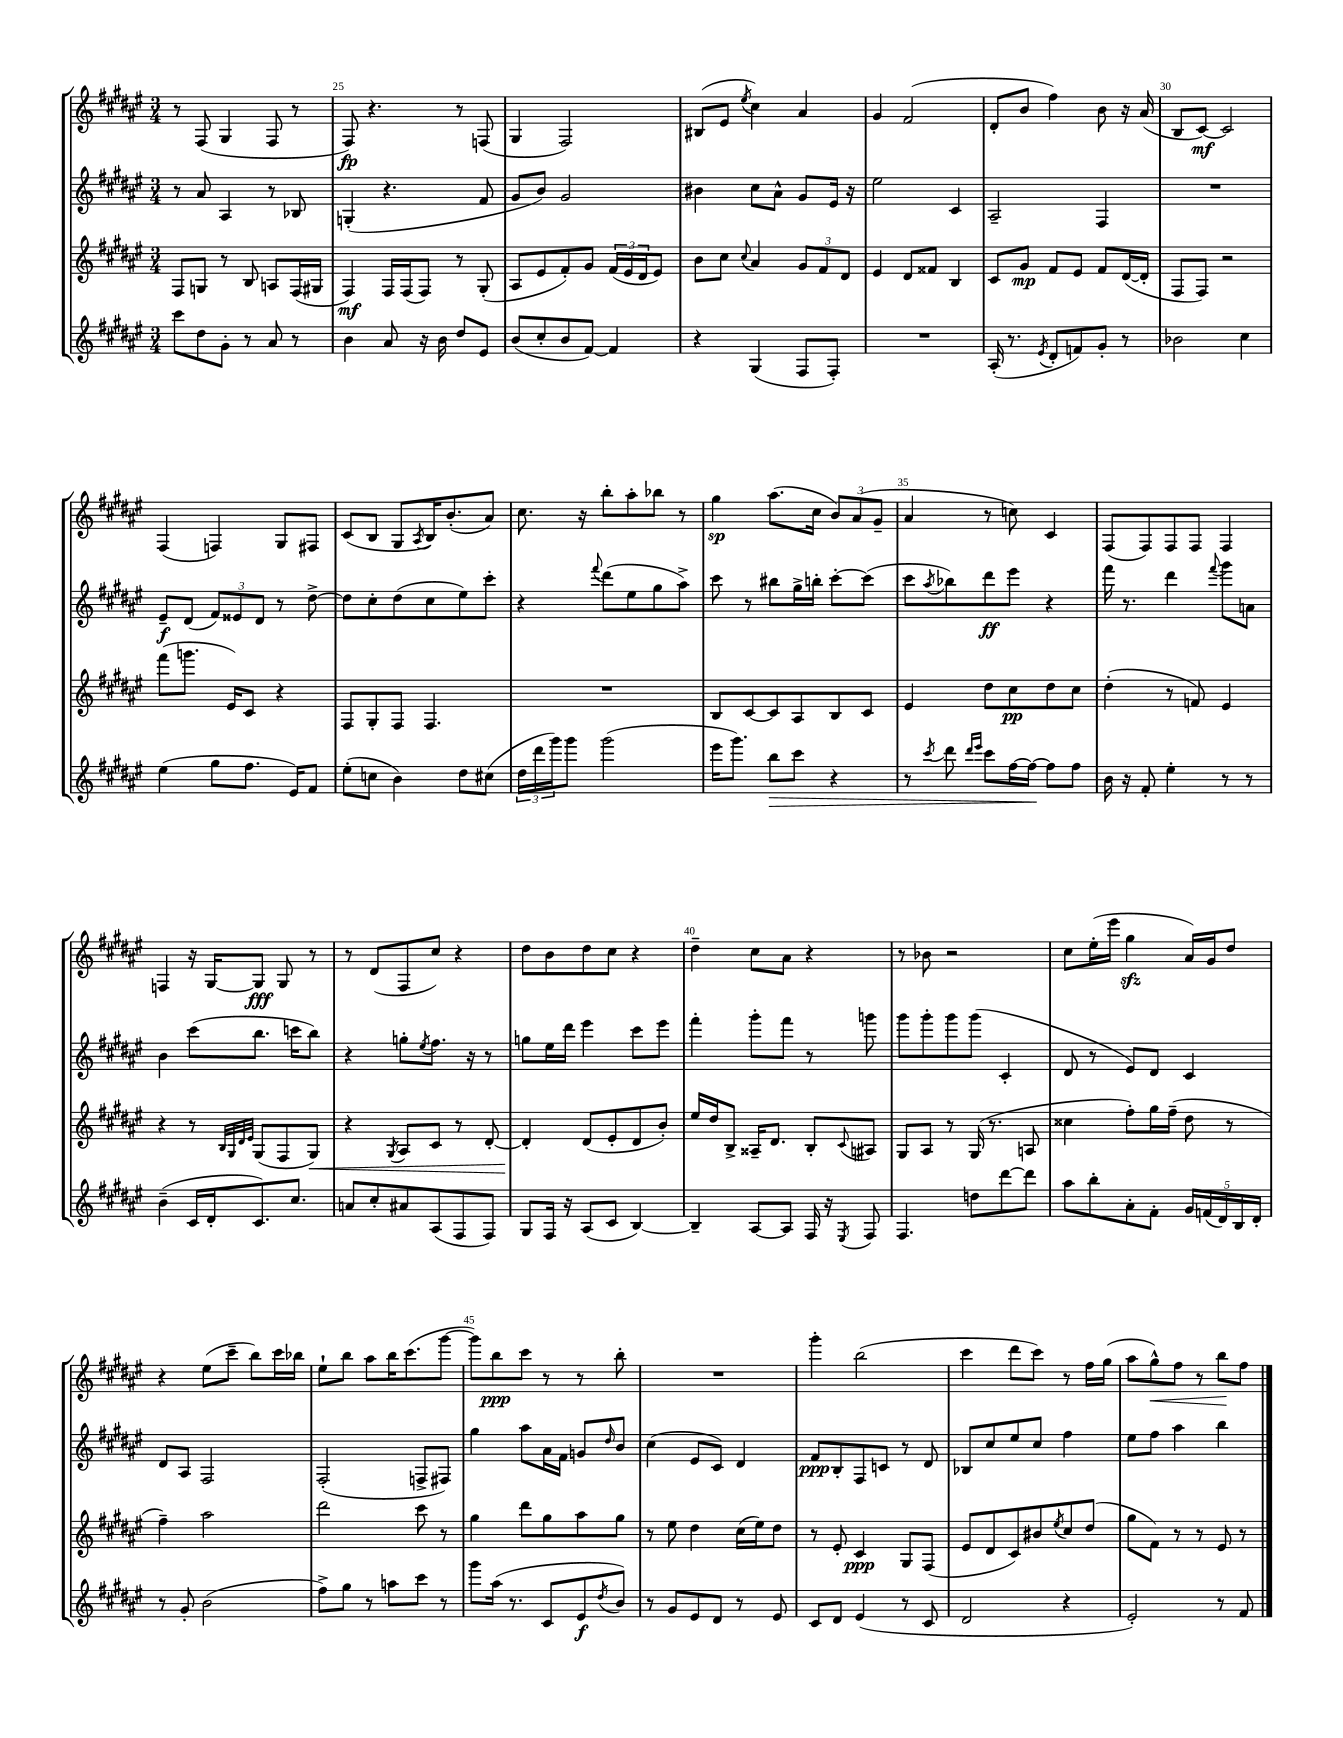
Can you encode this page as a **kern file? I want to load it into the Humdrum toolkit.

**kern	**kern	**kern	**kern
*staff4	*staff3	*staff2	*staff1
*clefG2	*clefG2	*clefG2	*clefG2
*k[f#c#g#d#a#e#]	*k[f#c#g#d#a#e#]	*k[f#c#g#d#a#e#]	*k[f#c#g#d#a#e#]
*M3/4	*M3/4	*M3/4	*M3/4
8ccc#	8F#	8r	8r
8dd#	8G	8a#	(8F#
8g#'	8r	4A#	4G#
8r	8B	.	.
8a#	8A	8r	8F#
8r	(16F#	8B-	8r
.	16G#	.	.
=	=	=	=
4b	4F#)	(4G'	8F#)
.	.	.	4.r
8a#	16F#	4.r	.
.	(16F#	.	.
16r	8F#)	.	.
16b	.	.	.
8dd#	8r	.	8r
8e#	(8G#'	8f#	(8F
=	=	=	=
(8b	8A#	8g#	4G#
8cc#'	8e#	8b)	.
8b	8f#')	2g#	2F#)
[8f#)	8g#	.	.
4f#]	(24f#	.	.
.	24e#	.	.
.	24d#	.	.
.	8e#)	.	.
=	=	=	=
4r	8b	4b#	(8B#
.	8cc#	.	8e#
.	8qqcc#	.	8qee#
(4G#	4a#	8cc#	4cc#)
.	.	8a#^^	.
8F#	12g#	8g#	4a#
.	12f#	.	.
8F#')	.	16e#	.
.	12d#	.	.
.	.	16r	.
=	=	=	=
2.r	4e#	2ee#	4g#
.	8d#	.	(2f#
.	8f##	.	.
.	4B	4c#	.
=	=	=	=
(16A#'	8c#	2A#~	8d#'
8.r	.	.	.
.	8g#	.	8b
8qe#	.	.	.
8d#'	8f#	.	4ff#)
8f)	8e#	.	.
8g#'	8f#	4F#	8b
8r	([16d#	.	16r
.	16d#']	.	(16a#
=	=	=	=
2b-	8F#	2.r	8B
.	8F#)	.	[8c#)
.	2r	.	2c#]
4cc#	.	.	.
=	=	=	=
(4ee#	(8fff#	8e#~	(4F#
.	8.ggg	(8d#	.
8gg#	.	12f#)	4F)
.	16e#)	.	.
.	.	12e##	.
8.ff#	8c#	.	.
.	.	12d#	.
.	4r	8r	8G#
16e#)	.	.	.
8f#	.	[8dd#^	8F#
=	=	=	=
(8ee#'	8F#	8dd#]	(8c#
8cc	8G#'	8cc#'	8B
4b)	8F#	(8dd#	8G#
.	.	.	8qA#
.	4.F#	8cc#	16B)
.	.	.	(8.b'
8dd#	.	8ee#)	.
(8cc#	.	8ccc#'	8a#)
=	=	=	=
24dd#	2.r	4r	8.cc#
24ddd#	.	.	.
24ggg#)	.	.	.
8ggg#	.	.	.
.	.	.	16r
.	.	8qqfff#	.
(2ggg#	.	(8ddd#	8bb'
.	.	8ee#	8aa#'
.	.	8gg#	8bb-
.	.	8aa#^)	8r
=	=	=	=
16eee#	8B	8ccc#	4gg#
8.ggg#)	.	.	.
.	[8c#	8r	.
8bb	8c#]	8bb#	(8.aa#
8ccc#	8A#	16gg#^	.
.	.	16bb'	16cc#
4r	8B	[8ccc#'	12b)
.	.	.	(12a#
.	8c#	(8ccc#]	.
.	.	.	12g#~
=	=	=	=
8r	4e#	8ccc#	4a#
8qccc#	.	8qaa#	.
8ddd#	.	8bb-)	.
16qqddd#	.	.	.
16qqeee#	.	.	.
8ccc#	8dd#	8ddd#	8r
[16ff#	8cc#	8eee#	8cc)
16ff#_	.	.	.
8ff#]	8dd#	4r	4c#
8ff#	8cc#	.	.
=	=	=	=
16b	(4dd#'	16fff#	(8F#
16r	.	8.r	.
8f#'	.	.	8F#)
4ee#'	8r	4ddd#	8F#
.	8f)	.	8F#
.	.	8qqfff#	.
8r	4e#	8ggg#	4F#
8r	.	8a	.
=	=	=	=
(4b~	4r	4b	4F
16c#	8r	(8ccc#	16r
16d#'	.	.	[16G#
.	32qqB	.	.
.	32qqG#	.	.
.	32qqd#	.	.
.	32qqe#	.	.
8.c#)	(8G#	8.bb	8G#]
.	8F#	.	8G#
8.cc#	.	16ccc	.
.	8G#)	8bb)	8r
=	=	=	=
8a	4r	4r	8r
8cc#'	.	.	(8d#
.	8qG#	.	.
8a#	8A#	8gg'	8F#
.	.	8qee#	.
(8A#	8c#	8.ff#	8cc#)
8F#	8r	.	4r
.	.	16r	.
8F#)	[8d#'	8r	.
=	=	=	=
8G#	4d#']	8gg	8dd#
16F#	.	16ee#	8b
16r	.	16ddd#	.
(8A#	(8d#	4eee#	8dd#
8c#	8e#'	.	8cc#
[4B)	8d#	8ccc#	4r
.	8b')	8eee#	.
=	=	=	=
4B~]	16ee#	4fff#'	4dd#~
.	16dd#	.	.
.	8B^	.	.
[8A#	16A##~	8ggg#'	8cc#
.	8.d#	.	.
8A#]	.	8fff#	8a#
16F#	8B'	8r	4r
16r	.	.	.
8qE#	8qqc#	.	.
8F#	8A#	8ggg	.
=	=	=	=
4.F#	8G#	8ggg#	8r
.	8A#	8ggg#'	8b-
.	8r	8ggg#	2r
8dd	(16G#	(8ggg#	.
.	8.r	.	.
[8ddd#	.	4c#'	.
8ddd#]	8A	.	.
=	=	=	=
8aa#	4cc##	8d#	8cc#
8bb'	.	8r	(16ee#'
.	.	.	16eee#
8a#'	8ff#')	8e#)	4gg#
8f#'	16gg#	8d#	.
.	(16ff#~	.	.
20g#	8dd#	4c#	16a#)
(20f	.	.	.
.	.	.	16g#
20d#)	.	.	.
.	8r	.	8dd#
20B	.	.	.
20d#'	.	.	.
=	=	=	=
8r	4ff#~)	8d#	4r
8g#'	.	8A#	.
(2b	2aa#	2F#	(8ee#
.	.	.	8ccc#~
.	.	.	8bb)
.	.	.	16ccc#
.	.	.	16bb-
=	=	=	=
8ff#^)	2ddd#	(2F#'	8ee#`
8gg#	.	.	8bb
8r	.	.	8aa#
8aa	.	.	16bb
.	.	.	(8.ccc#
8ccc#	8ccc#	8F^	.
8r	8r	8F#)	[8ggg#
=	=	=	=
8ggg#	4gg#	4gg#	8ggg#])
(16aa#	.	.	8bb
8.r	.	.	.
.	8ddd#	8aa#	8ccc#
8c#	8gg#	16a#	8r
.	.	16f#	.
8e#	8aa#	8g	8r
8qdd#	.	16qqdd#	.
8b)	8gg#	8b	8bb'
=	=	=	=
8r	8r	(4cc#	2.r
8g#	8ee#	.	.
8e#	4dd#	8e#	.
8d#	.	8c#)	.
8r	(16cc#	4d#	.
.	16ee#)	.	.
8e#	8dd#	.	.
=	=	=	=
8c#	8r	8f#	4ggg#'
8d#	8e#'	8B'	.
(4e#	4c#	8F#	(2bb
.	.	8c	.
8r	8G#	8r	.
8c#	(8F#	8d#	.
=	=	=	=
2d#	8e#	8B-	4ccc#
.	8d#	8cc#	.
.	8c#)	8ee#	8ddd#
.	8b#	8cc#	8ccc#)
.	8qee#	.	.
4r	8cc#	4ff#	8r
.	(8dd#	.	16ff#
.	.	.	(16gg#
=	=	=	=
2e#')	8gg#	8ee#	8aa#
.	8f#)	8ff#	8gg#^^)
.	8r	4aa#	8ff#
.	8r	.	8r
8r	8e#	4bb	8bb
8f#	8r	.	8ff#
==	==	==	==
*-	*-	*-	*-
